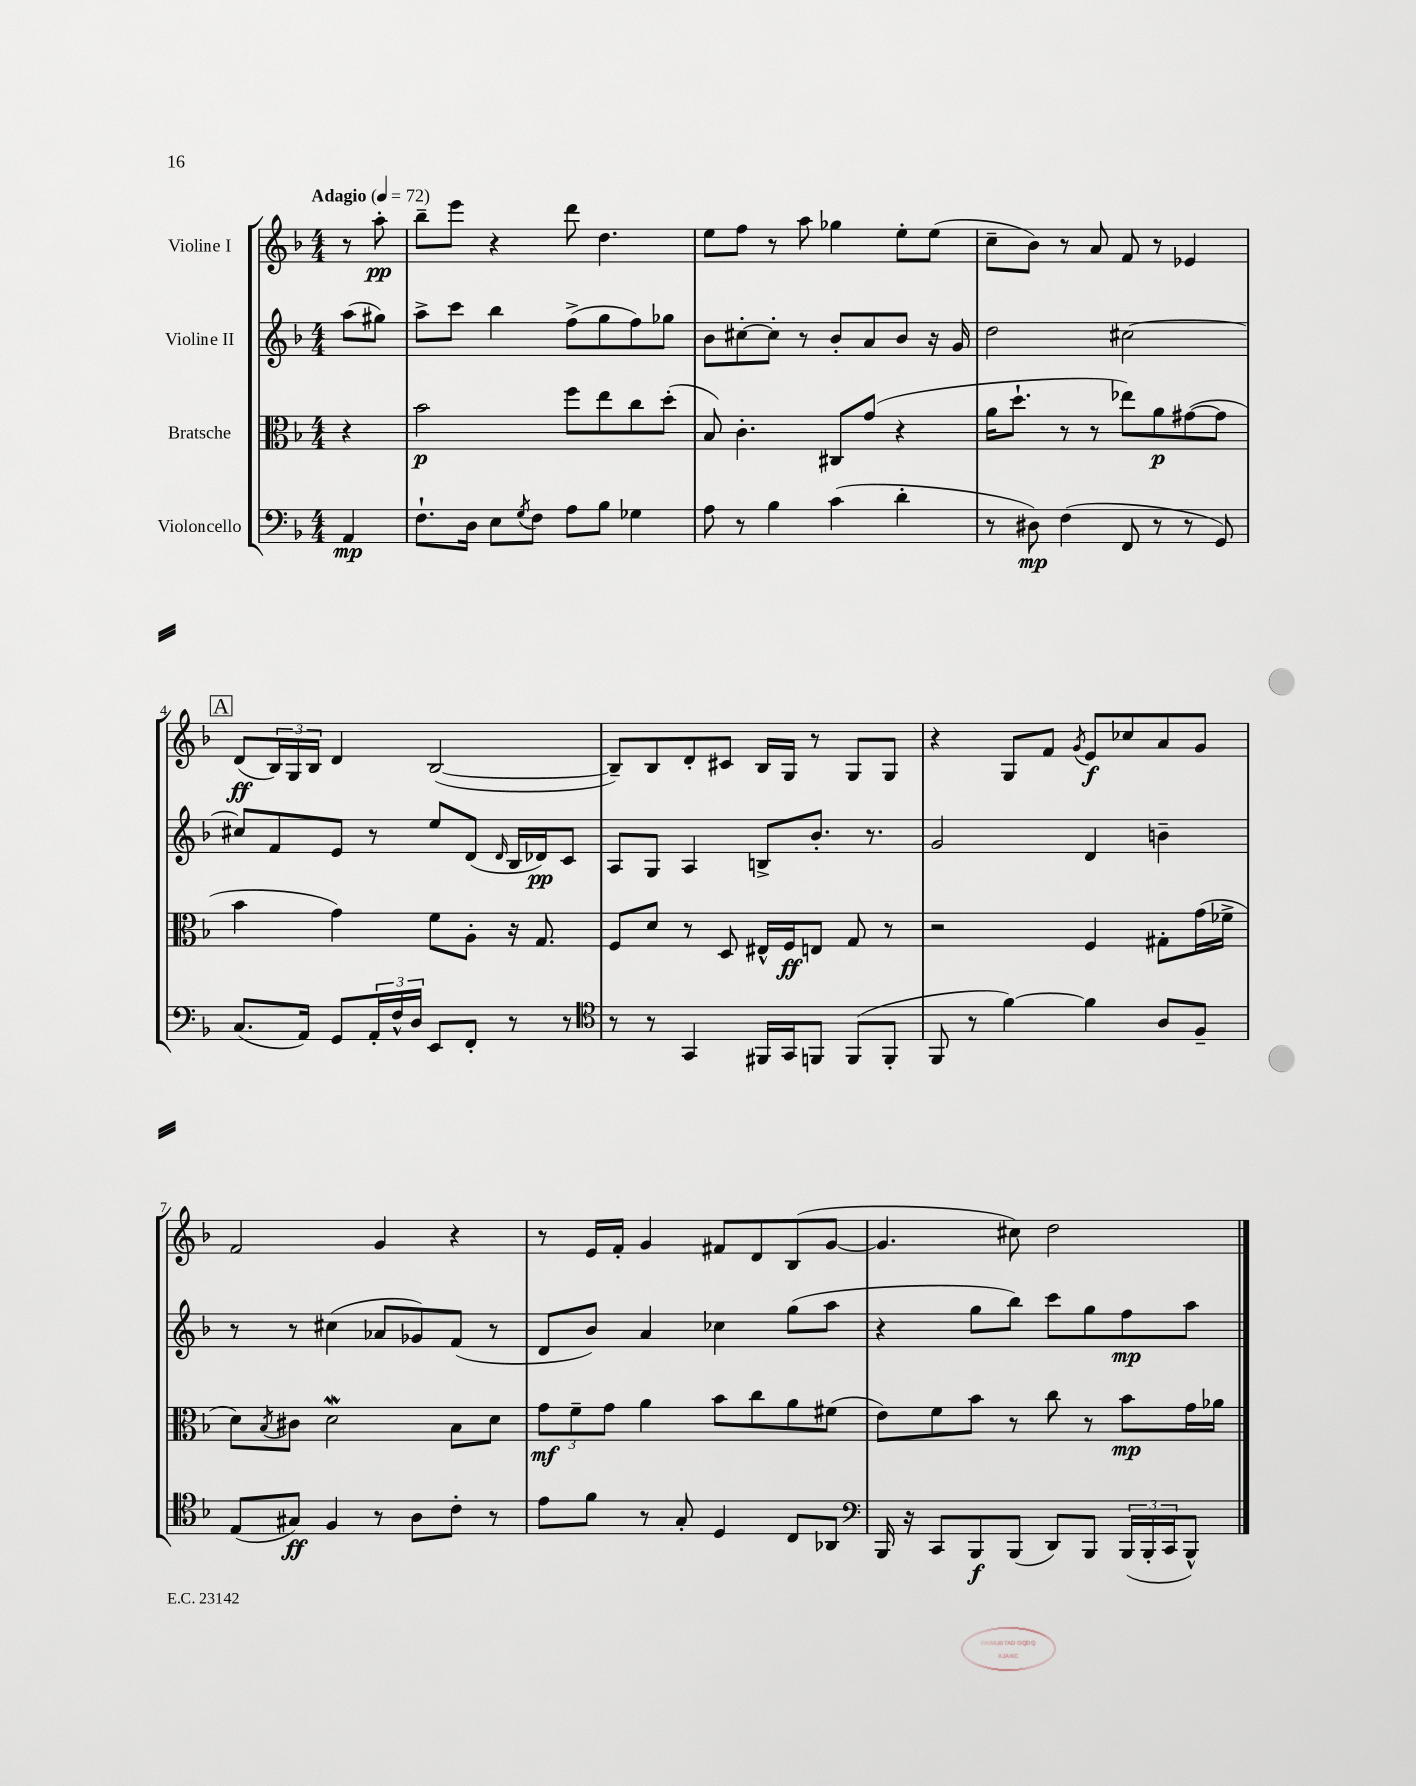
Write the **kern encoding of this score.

**kern	**kern	**kern	**kern
*staff4	*staff3	*staff2	*staff1
*clefF4	*clefC3	*clefG2	*clefG2
*k[b-]	*k[b-]	*k[b-]	*k[b-]
*M4/4	*M4/4	*M4/4	*M4/4
*MM72	*MM72	*MM72	*MM72
4AA/	4r	(8aa\L	8r
.	.	8gg#\J)	8aa'\
=	=	=	=
8.F`\L	2b-\	8aa^\L	8bb-~\L
.	.	8ccc\J	8eee\J
16D\Jk	.	.	.
8E\L	.	4bb-\	4r
8qG/	.	.	.
8F\J	.	.	.
8A\L	8ff\L	(8ff^\L	8ddd\
8B-\J	8ee\	8gg\	4.dd\
4G-\	8cc\	8ff\)	.
.	(8dd'\J	8gg-\J	.
=	=	=	=
8A\	8B-/)	8b-\L	8ee\L
8r	4.c'\	[8cc#'\	8ff\J
4B-\	.	8cc#'\]J	8r
.	.	8r	8aa\
(4c\	8C#/L	8b-'/L	4gg-\
.	(8g/J	8a/	.
4d'\	4r	8b-/J	8ee'\L
.	.	16r	(8ee\J
.	.	16g/	.
=	=	=	=
8r	16a\LK	2dd\	8cc~\L
.	8.dd`\J	.	.
8D#\)	.	.	8b-\J)
(4F\	8r	.	8r
.	8r	.	8a/
8FF/	8ee-\L)	[2cc#\	8f/
8r	8a\	.	8r
8r	([8g#\	.	4e-/
8GG/)	8g#\]J	.	.
=	=	=	=
(8.C/L	4b-\	8cc#/]L	(8d/L
.	.	8f/	24B-/L)
.	.	.	24G/
16AA/Jk)	.	.	.
.	.	.	24B-/JJ
8GG/L	4g\)	8e/J	4d/
24AA'/L	.	8r	.
24F^^/	.	.	.
24D/JJ	.	.	.
8EE/L	8f\L	8ee/L	([2B-/
8FF'/J	8A'\J	(8d/J	.
.	.	16qqd/	.
8r	16r	16B-/LL	.
.	8.G/	16d-/J)	.
8r	.	8c/J	.
=	=	=	=
*clefC4	*	*	*
8r	8F/L	8A/L	8B-~/]L)
8r	8d/J	8G/J	8B-/
4GG/	8r	4A/	8d'/
.	8D/	.	8c#/J
16FF#/LL	16E#^^/LL	8B^/L	16B-/LL
16GG/J	16F/J	.	16G/JJ
8FF/J	8E/J	8.b-'/J	8r
(8FF/L	8G/	.	8G/L
.	.	8.r	.
8FF'/J	8r	.	8G/J
=	=	=	=
8FF/	2r	2g/	4r
8r	.	.	.
[4f\)	.	.	8G/L
.	.	.	8f/J
.	.	.	8qg/
4f\]	4F/	4d/	8e/L
.	.	.	8cc-/
8A/L	8G#'\L	4b~\	8a/
8F~/J	(16g\L	.	8g/J
.	16f-^\JJ	.	.
=	=	=	=
(8E/L	8d\L)	8r	2f/
.	8qB-/	.	.
8G#/J)	8c#\J	8r	.
4F/	2d\	(4cc#\	.
8r	.	8a-/L	4g/
8A\L	.	8g-/)	.
8c'\J	8B-\L	(8f/J	4r
8r	8d\J	8r	.
=	=	=	=
8e\L	12g\L	8d/L	8r
.	12f~\	.	.
8f\J	.	8b-/J)	16e/LL
.	12g\J	.	.
.	.	.	16f'/JJ
8r	4a\	4a/	4g/
8G'/	.	.	.
4D/	8b-\L	4cc-\	8f#/L
.	8cc\	.	8d/
8C/L	8a\	(8gg\L	(8B-/
8AA-/J	(8f#\J	8aa\J	[8g/J
=	=	=	=
*clefF4	*	*	*
16BBB-/	8e\L)	4r	4.g/]
16r	.	.	.
8CC/L	8f\	.	.
8BBB-/	8b-\J	8gg\L	.
(8BBB-/J	8r	8bb-\J)	8cc#\)
8DD/L)	8cc\	8ccc\L	2dd\
8BBB-/J	8r	8gg\	.
(24BBB-/LL	8b-\L	8ff\	.
24BBB-'/	.	.	.
24CC/J	.	.	.
8BBB-^^/J)	16g\L	8aa\J	.
.	16a-\JJ	.	.
==	==	==	==
*-	*-	*-	*-
